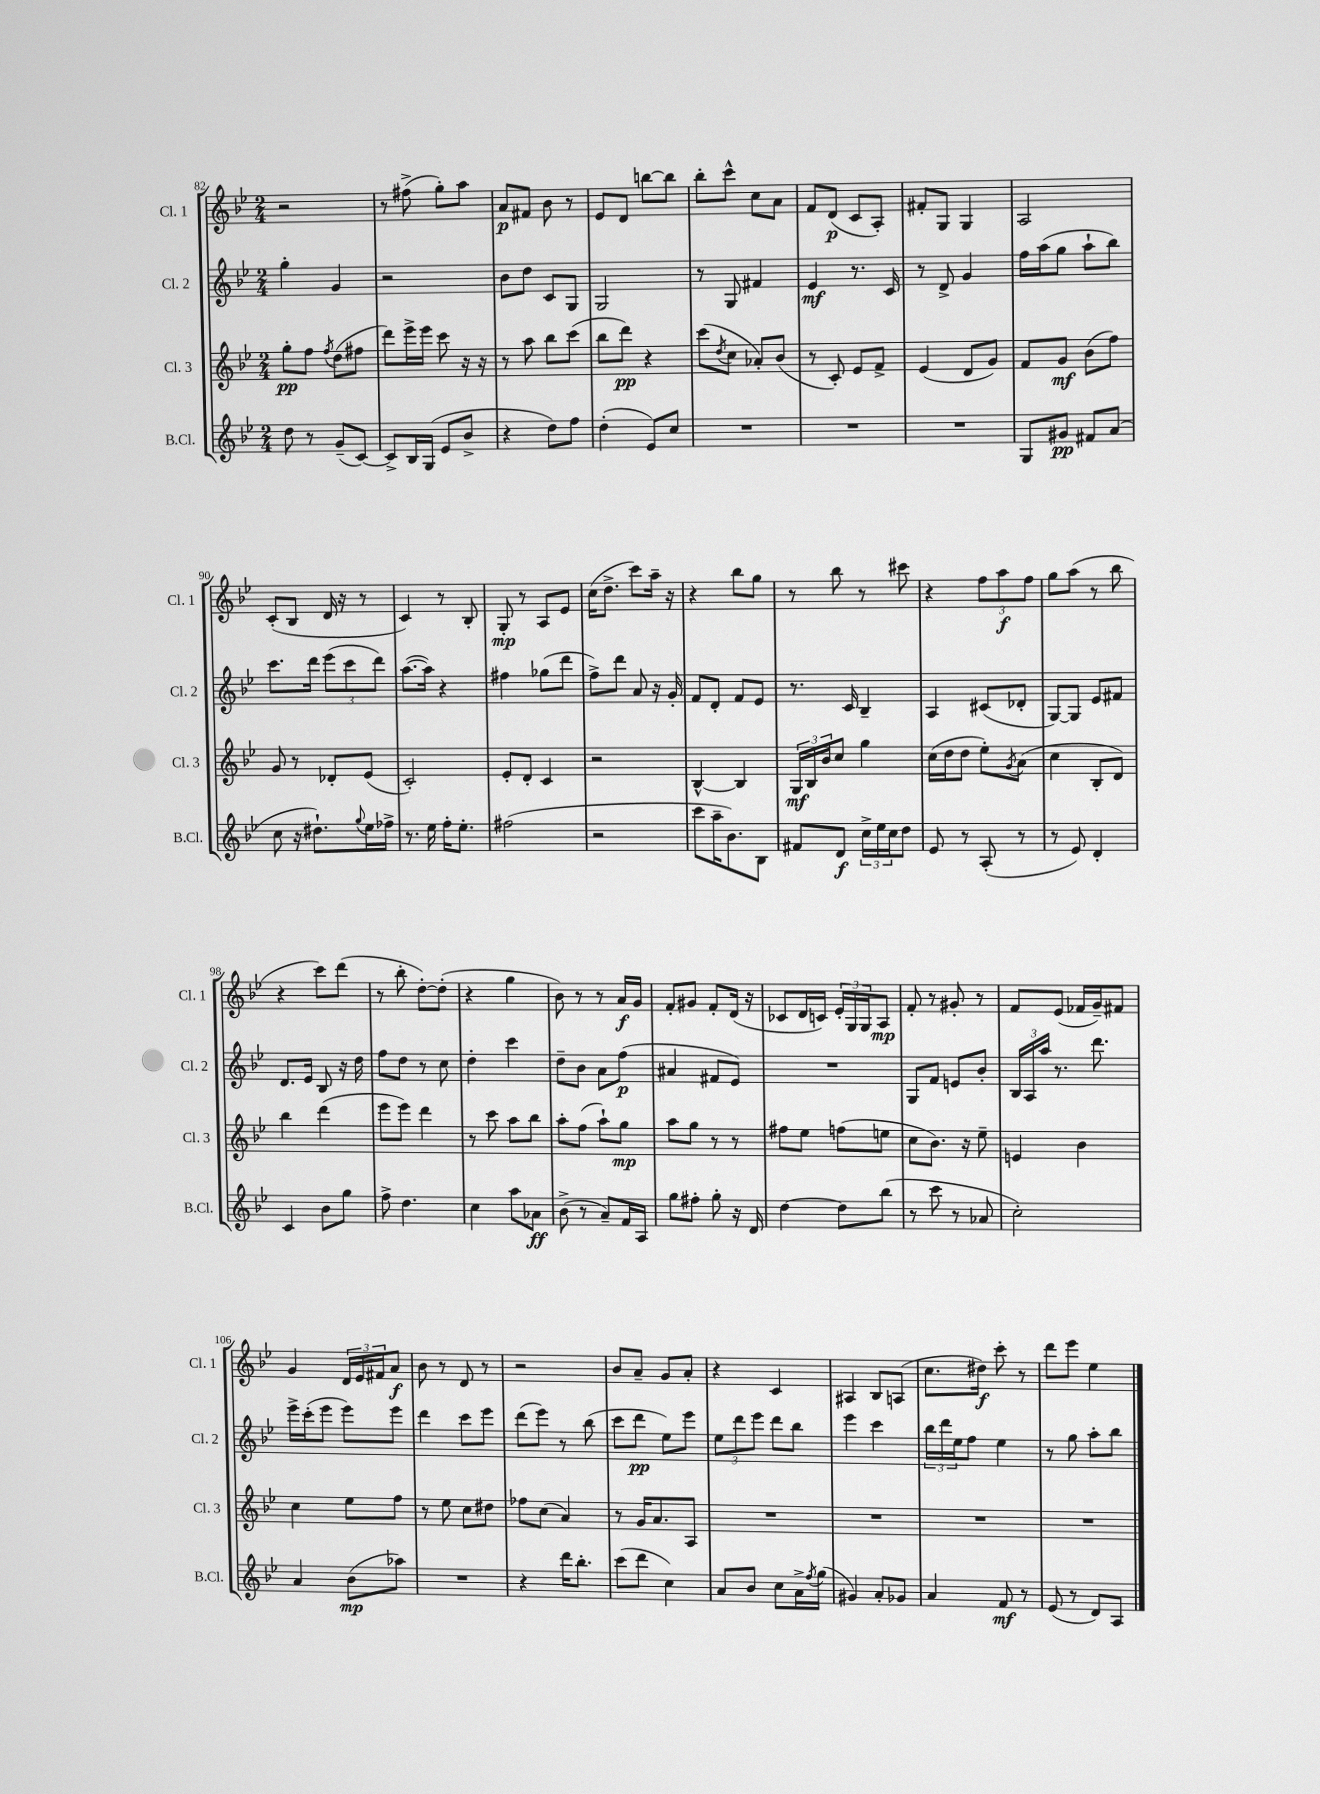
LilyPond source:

<<
\new StaffGroup <<
\new Staff = "s0" \with { instrumentName = "Cl. 1" shortInstrumentName = "Cl. 1" } {
    \clef treble \key bes \major \numericTimeSignature \time 2/4
    r2 |
    r8 fis''8->( g''8-.) a''8 |
    a'8\p fis'8 bes'8 r8 |
    ees'8 d'8 b''8~ b''8 |
    bes''8-. c'''8-^ c''8 a'8 |
    f'8 d'8\p( c'8 a8-.) |
    fis'8-. g8 g4 |
    a2 |
    c'8-.( bes8 d'16 r16 r8 |
    c'4) r8 bes8-. |
    g8-.\mp r8 a8 ees'8 |
    c''16( d''8.-> c'''8) a''16-- r16 |
    r4 bes''8 g''8 |
    r8 bes''8 r8 cis'''8 |
    r4 \tuplet 3/2 { f''8 a''8\f f''8 } |
    g''8 a''8( r8 bes''8 |
    r4 c'''8) d'''8( |
    r8 bes''8-. d''8~-.) d''8-.( |
    r4 g''4 |
    bes'8) r8 r8 a'16\f g'16 |
    f'8-. gis'8 f'8-. d'16( r16 |
    ces'8 d'16 c'16) \tuplet 3/2 { ees'16-. g16 g16 } a8\mp |
    f'8-. r8 gis'8-. r8 |
    f'8 ees'8( fes'16 g'16--) fis'8 |
    g'4 \tuplet 3/2 { d'16 ees'16 fis'16 } a'8\f |
    bes'8 r8 d'8 r8 |
    r2 |
    bes'8 a'8-- g'8 a'8-. |
    r4 c'4 |
    ais4 bes8 a8( |
    c''8. dis''16\f) c'''8-. r8 |
    d'''8 ees'''8 ees''4 \bar "|." |
}
\new Staff = "s1" \with { instrumentName = "Cl. 2" shortInstrumentName = "Cl. 2" } {
    \clef treble \key bes \major \numericTimeSignature \time 2/4
    g''4-. g'4 |
    r2 |
    bes'8 d''8 c'8 g8 |
    g2 |
    r8 g8 fis'4 |
    ees'4\mf r8. c'16 |
    r8 d'8-> g'4 |
    f''16 a''16( g''8 a''8-! bes''8) |
    c'''8. d'''16 \tuplet 3/2 { ees'''8( c'''8 d'''8) } |
    a''8.~( a''16) r4 |
    fis''4 ges''8( d'''8 |
    f''8->) d'''8 a'8 r16 g'16-. |
    f'8 d'8-. f'8 ees'8 |
    r8. c'16 bes4-- |
    a4 cis'8( des'8-. |
    g8~) g8 ees'8 fis'8 |
    d'8. ees'16 bes8 r16 d''16 |
    f''8 d''8 r8 c''8 |
    d''4-. c'''4 |
    d''8-- bes'8 a'8 f''8\p( |
    ais'4 fis'8 ees'8) |
    R2 |
    g8 f'8 e'8 bes'8-. |
    \tuplet 3/2 { bes16 a16 a''16 } r8. d'''8. |
    ees'''16-> c'''16-.( ees'''8 ees'''8) ees'''8 |
    d'''4 c'''8 ees'''8 |
    d'''8( ees'''8) r8 bes''8( |
    c'''8 d'''8\pp ees''8) ees'''8 |
    \tuplet 3/2 { ees''8 d'''8 ees'''8 } d'''8 bes''8 |
    ees'''4 c'''4 |
    \tuplet 3/2 { bes''16 d'''16 ees''16 } f''8 ees''4 |
    r8 g''8 a''8-. bes''8 \bar "|." |
}
\new Staff = "s2" \with { instrumentName = "Cl. 3" shortInstrumentName = "Cl. 3" } {
    \clef treble \key bes \major \numericTimeSignature \time 2/4
    g''8-.\pp f''8 \acciaccatura { f''8 } d''8( fis''8 |
    d'''8) ees'''16-> ees'''16 c'''8 r16 r16 |
    r8 a''8 bes''8 c'''8( |
    bes''8 d'''8\pp) r4 |
    c'''8( \acciaccatura { d''8 } c''8 aes'8-.) bes'8( |
    r8 c'8-.) ees'8 f'8-> |
    ees'4( d'8 g'8) |
    f'8 g'8\mf bes'8( f''8) |
    g'8 r8 des'8-. ees'8( |
    c'2-.) |
    ees'8-. d'8-. c'4 |
    r2 |
    bes4~-^ bes4 |
    \tuplet 3/2 { g16\mf bes16 bes'16 } c''8 g''4 |
    c''16( d''16 d''8 ees''8-.) \acciaccatura { g'8 } a'8( |
    c''4 bes8-. d'8) |
    bes''4 d'''4( |
    ees'''8 ees'''8) d'''4 |
    r8 c'''8 a''8 bes''8 |
    a''8-. f''8( a''8-!) g''8\mp |
    a''8 g''8 r8 r8 |
    fis''8 ees''8 f''8( e''8 |
    c''8 bes'8.) r16 ees''8-- |
    e'4 bes'4 |
    c''4 ees''8 f''8 |
    r8 ees''8 c''8 dis''8 |
    fes''8 c''8( a'4) |
    r8 g'16 a'8. a8 |
    R2 |
    R2 |
    R2 |
    R2 \bar "|." |
}
\new Staff = "s3" \with { instrumentName = "B.Cl." shortInstrumentName = "B.Cl." } {
    \clef treble \key bes \major \numericTimeSignature \time 2/4
    d''8 r8 g'8--( c'8~) |
    c'8-> bes16 g16( ees'8 bes'8-> |
    r4 d''8) f''8 |
    d''4-.( ees'8) c''8 |
    R2 |
    R2 |
    R2 |
    g8 gis'8\pp fis'8 a'8( |
    c''8 r16 dis''8.-!) \appoggiatura { g''8 } ees''16 fes''16-> |
    r8. ees''16 f''16-. ees''8.-. |
    fis''2( |
    r2 |
    c'''8 a''16-- bes'8.) bes8 |
    fis'8 d'8\f \tuplet 3/2 { c''16-> ees''16 c''16 } d''8 |
    ees'8 r8 a8-.( r8 |
    r8 ees'8) d'4-. |
    c'4 bes'8 g''8 |
    f''8-> d''4. |
    c''4 a''8 aes'8\ff |
    bes'8->( r8 a'8--) f'16 a16 |
    g''8 fis''8-. g''8-. r16 d'16 |
    d''4~ d''8 bes''8( |
    r8 c'''8 r8 aes'8 |
    c''2-.) |
    a'4 bes'8\mp( aes''8) |
    R2 |
    r4 d'''16 bes''8.-. |
    c'''8( d'''8 c''4) |
    a'8 bes'8 c''8 a'16-> \acciaccatura { f''8 } g''16( |
    gis'4) a'8-. ges'8 |
    a'4 f'8\mf r8 |
    ees'8( r8 d'8) a8 \bar "|." |
}
>>
>>
\layout { \context { \Score currentBarNumber = #82 } }
